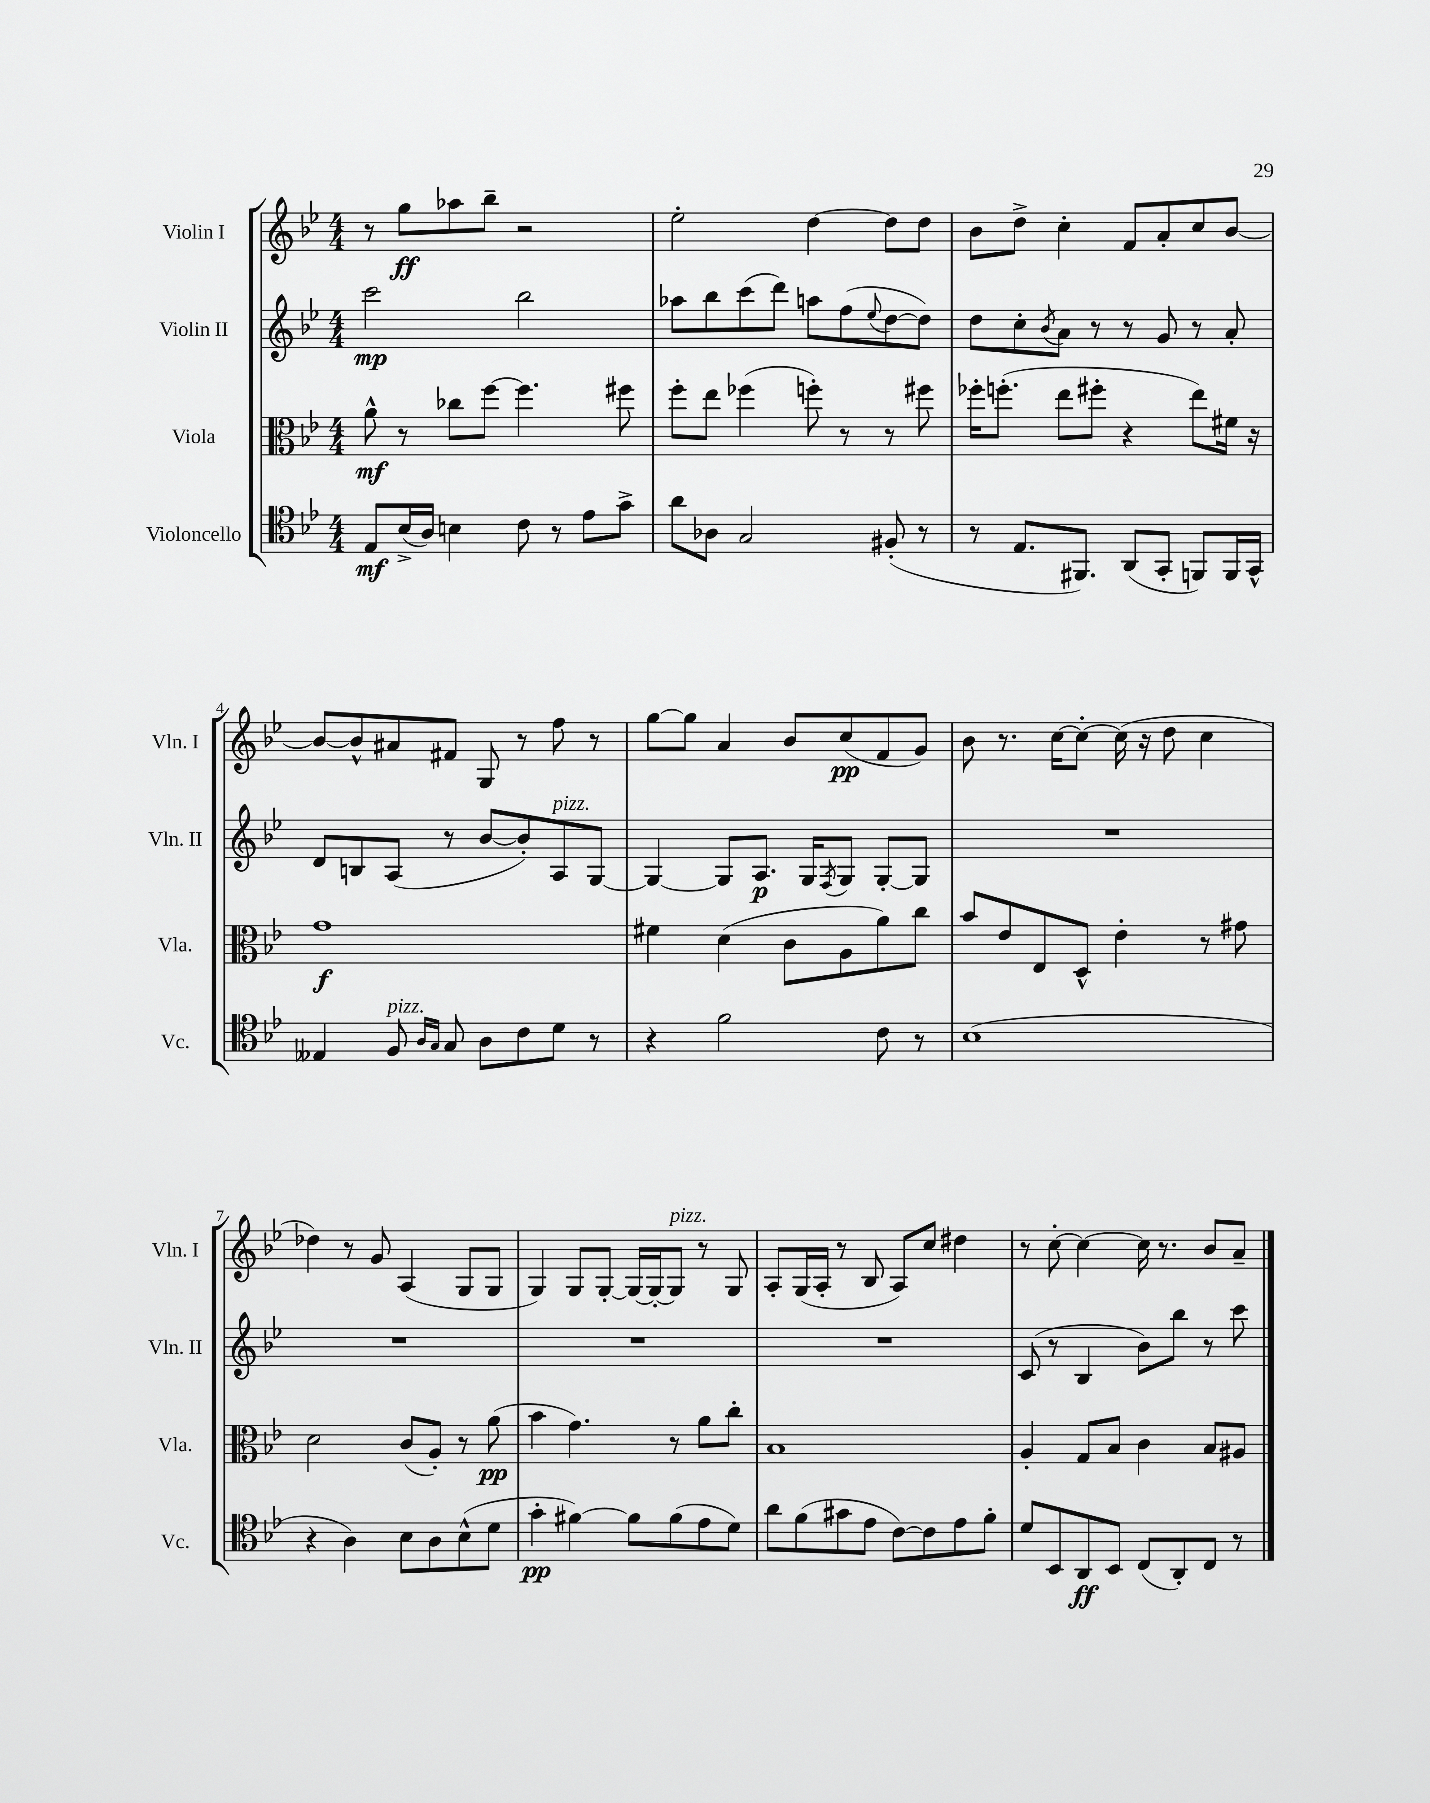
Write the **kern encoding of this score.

**kern	**dynam	**kern	**dynam	**kern	**dynam	**kern	**dynam
*part4	*part4	*part3	*part3	*part2	*part2	*part1	*part1
*staff4	*staff4	*staff3	*staff3	*staff2	*staff2	*staff1	*staff1
*I"Violoncello	*	*I"Viola	*	*I"Violin II	*	*I"Violin I	*
*I'Vc.	*	*I'Vla.	*	*I'Vln. II	*	*I'Vln. I	*
*clefC4	*	*clefC3	*	*clefG2	*	*clefG2	*
*k[b-e-]	*	*k[b-e-]	*	*k[b-e-]	*	*k[b-e-]	*
*M4/4	*	*M4/4	*	*M4/4	*	*M4/4	*
=1	=1	=1	=1	=1	=1	=1	=1
8E-/L	mf	8a^^\	mf	2ccc\	mp	8r	.
(16B-^/L	.	8r	.	.	.	8gg\L	ff
16A/JJ)	.	.	.	.	.	.	.
4Bn\	.	8cc-X\L	.	.	.	8aa-X\	.
.	.	[8ff\J	.	.	.	8bb-~\J	.
8c\	.	4.ff\]	.	2bb-\	.	2r	.
8r	.	.	.	.	.	.	.
8e-\L	.	.	.	.	.	.	.
8g^\J	.	8ff#X\	.	.	.	.	.
=2	=2	=2	=2	=2	=2	=2	=2
8a\L	.	8ff'\L	.	8aa-X\L	.	2ee-'\	.
8A-X\J	.	8ee-\J	.	8bb-\	.	.	.
2G/	.	(4ff-X\	.	(8ccc\	.	.	.
.	.	.	.	8ddd\J)	.	.	.
.	.	8ffn'\)	.	8aan\L	.	[4dd\	.
.	.	8r	.	(8ff\	.	.	.
.	.	.	.	8qqee-/	.	.	.
(8F#X'/	.	8r	.	[8dd\	.	8dd\L]	.
8r	.	8ff#X\	.	8dd\J])	.	8dd\J	.
=3	=3	=3	=3	=3	=3	=3	=3
8r	.	16ff-X'\KL	.	8dd\L	.	8b-\L	.
.	.	(8.ffn'\J	.	.	.	.	.
8.E-/L	.	.	.	8cc'\	.	8dd^\J	.
.	.	.	.	8qb-/	.	.	.
.	.	8ee-\L	.	8a\J	.	4cc'\	.
8.FF#X/J)	.	.	.	.	.	.	.
.	.	8ff#X'\J	.	8r	.	.	.
(8AA/L	.	4r	.	8r	.	8f/L	.
8GG'/J	.	.	.	8g/	.	8a'/	.
8FFn/L)	.	8ee-\L)	.	8r	.	8cc/	.
16FF/L	.	16f#X\Jk	.	8a'/	.	[8b-/J	.
16GG^^/JJ	.	16r	.	.	.	.	.
!!LO:LB:g=z
=4	=4	=4	=4	=4	=4	=4	=4
4E--X/	.	1g	f	8d/L	.	8b-/L_	.
.	.	.	.	8Bn/	.	8b-^^/]	.
!LO:TX:a:i:t=pizz.	!	!	!	!	!	!	!
8F/	.	.	.	(8A/J	.	8a#X/	.
16qqA/LL	.	.	.	.	.	.	.
16qqG/JJ	.	.	.	.	.	.	.
8G/	.	.	.	8r	.	8f#X/J	.
8A\L	.	.	.	[8b-/L	.	8G/	.
8c\	.	.	.	8b-'/])	.	8r	.
!	!	!	!	!LO:TX:a:i:t=pizz.	!	!	!
8d\J	.	.	.	8A/	.	8ff\	.
8r	.	.	.	[8G/J	.	8r	.
=5	=5	=5	=5	=5	=5	=5	=5
4r	.	4f#X\	.	4G/_	.	[8gg\L	.
.	.	.	.	.	.	8gg\J]	.
2f\	.	(4d\	.	8G/L]	.	4a/	.
.	.	.	.	8.A/J	p	.	.
.	.	8c\L	.	.	.	8b-/L	.
.	.	.	.	16G/KL	.	.	.
.	.	.	.	8qF/	.	.	.
.	.	8A\	.	8G/J	.	(8cc/	pp
8c\	.	8a\)	.	[8G'/L	.	8f/	.
8r	.	8cc\J	.	8G/J]	.	8g/J)	.
=6	=6	=6	=6	=6	=6	=6	=6
(1B-	.	8b-/L	.	1r	.	8b-\	.
.	.	8e-/	.	.	.	8.r	.
.	.	8E-/	.	.	.	.	.
.	.	.	.	.	.	[16cc\KL	.
.	.	8D^^/J	.	.	.	8cc'\J_	.
.	.	4e-'\	.	.	.	(16cc\]	.
.	.	.	.	.	.	16r	.
.	.	.	.	.	.	8dd\	.
.	.	8r	.	.	.	4cc\	.
.	.	8g#X\	.	.	.	.	.
!!LO:LB:g=z
=7	=7	=7	=7	=7	=7	=7	=7
4r	.	2d\	.	1r	.	4dd-X\)	.
4A\)	.	.	.	.	.	8r	.
.	.	.	.	.	.	8g/	.
8B-\L	.	(8c/L	.	.	.	(4A/	.
8A\	.	8A'/J)	.	.	.	.	.
(8B-^^\	.	8r	.	.	.	8G/L	.
8d\J	.	(8a\	pp	.	.	8G/J	.
=8	=8	=8	=8	=8	=8	=8	=8
4g'\	pp	4b-\	.	1r	.	4G/)	.
[4f#X\)	.	4.g\)	.	.	.	8G/L	.
.	.	.	.	.	.	[8G'/J	.
8f#\L]	.	.	.	.	.	16G/LL_	.
.	.	.	.	.	.	16G'/J_	.
!	!	!	!	!	!	!LO:TX:a:i:t=pizz.	!
(8f#\	.	8r	.	.	.	8G/J]	.
8e-\	.	8a\L	.	.	.	8r	.
8d\J)	.	8cc'\J	.	.	.	8G/	.
=9	=9	=9	=9	=9	=9	=9	=9
8a\L	.	1B-	.	1r	.	8A'/L	.
(8f\	.	.	.	.	.	(16G/L	.
.	.	.	.	.	.	16A'/JJ	.
8g#X\	.	.	.	.	.	8r	.
8e-\J	.	.	.	.	.	8B-/	.
[8c\L)	.	.	.	.	.	8A/L)	.
8c\]	.	.	.	.	.	8cc/J	.
8e-\	.	.	.	.	.	4dd#X\	.
8f'\J	.	.	.	.	.	.	.
=10	=10	=10	=10	=10	=10	=10	=10
8d/L	.	4A'/	.	(8c/	.	8r	.
8BB-/	.	.	.	8r	.	[8cc'\	.
8AA/	ff	8G/L	.	4B-/	.	4cc\_	.
8BB-/J	.	8B-/J	.	.	.	.	.
(8C/L	.	4c\	.	8b-\L)	.	16cc\]	.
.	.	.	.	.	.	8.r	.
8AA'/)	.	.	.	8bb-\J	.	.	.
8C/J	.	8B-/L	.	8r	.	8b-/L	.
8r	.	8A#X/J	.	8ccc\	.	8a~/J	.
==	==	==	==	==	==	==	==
*-	*-	*-	*-	*-	*-	*-	*-
